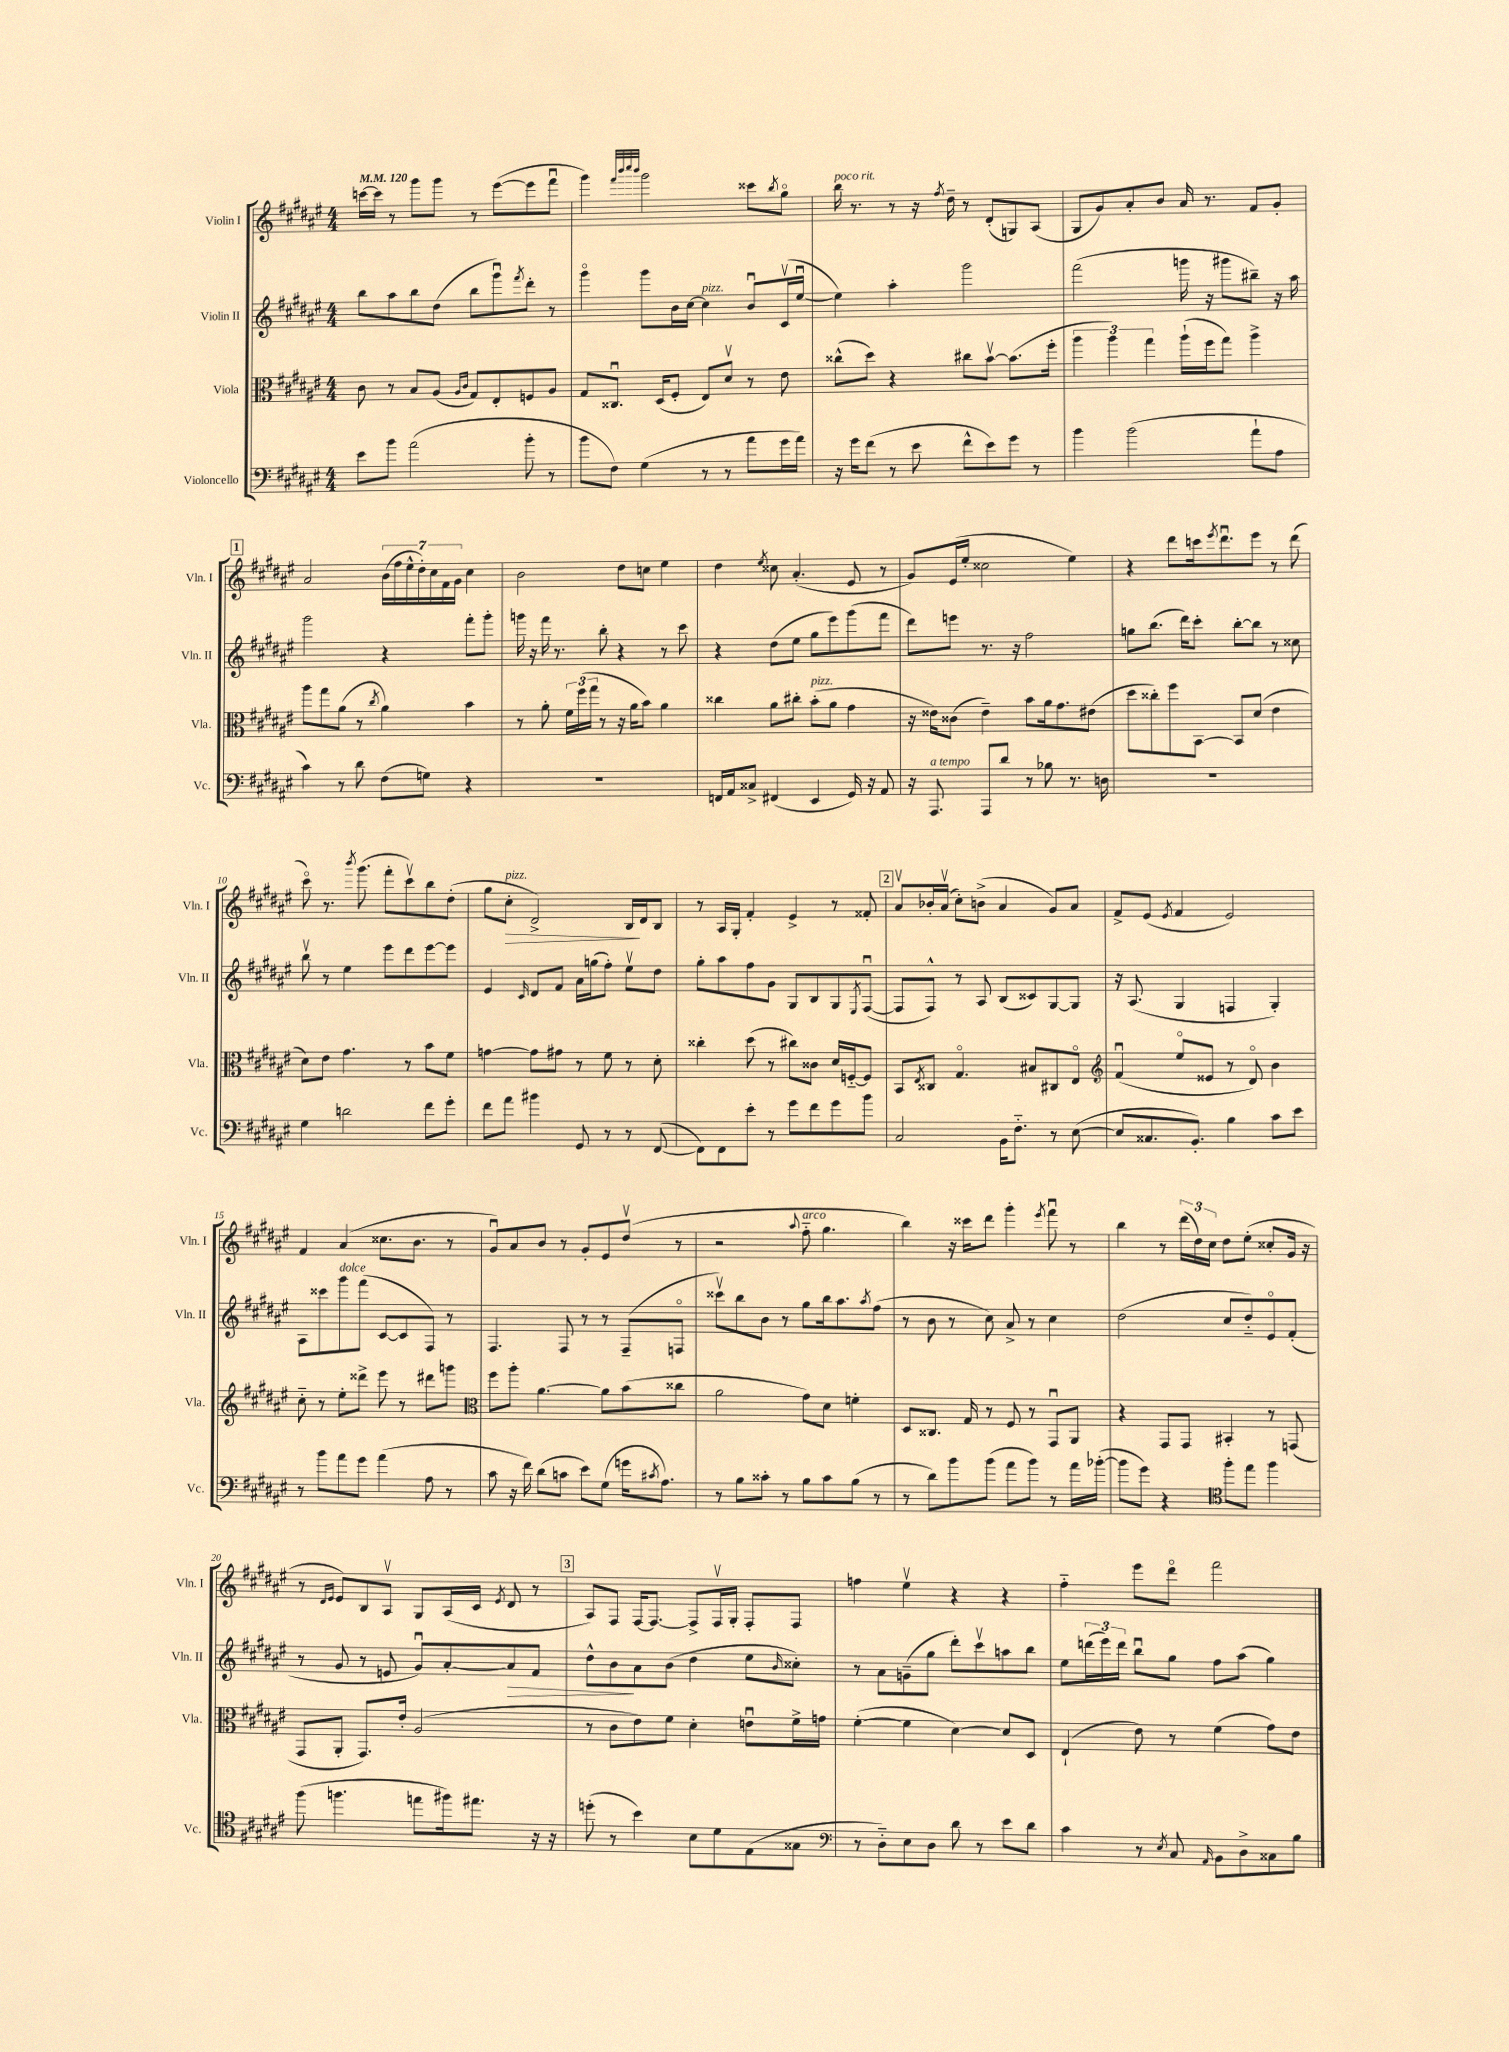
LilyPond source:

<<
\new StaffGroup <<
\new Staff = "s0" \with { instrumentName = "Violin I" shortInstrumentName = "Vln. I" } {
    \clef treble \key fis \major \numericTimeSignature \time 4/4 \tempo 4 = 120
    c'''16~ c'''16 r8 gis'''8 gis'''8 r8 eis'''8~( eis'''8 fis'''8\downbow |
    gis'''4) \grace { fis'''32 b'''32 cis''''32 b'''32 } gis'''2 cisis'''8 \acciaccatura { b''8 } gis''8\flageolet |
    b''16^\markup { \italic "poco rit." } r8. r8 r16 \acciaccatura { fis''8 } dis''16-- r8 dis'8-.( g8) ais8( |
    gis8 gis'8) ais'8-. b'8 ais'16 r8. fis'8 gis'8-. |
    \mark \markup { \box "1" } ais'2 \tuplet 7/4 { b'16( fis''16 eis''16-^ dis''16-.) cis''16 fis'16 gis'16 } cis''4 |
    b'2 dis''8 c''8 eis''4 |
    dis''4 \acciaccatura { eis''8 } cisis''8 ais'4.-.( eis'8 r8 |
    gis'8) eis'16( eis''16-. cisis''2 eis''4) |
    r4 dis'''8 c'''16 \acciaccatura { eis'''8 } dis'''8.\downbow eis'''8 r8 dis'''8( |
    cis'''8\flageolet) r8. \acciaccatura { b'''8 } gis'''8.( fis'''8-. cis'''8\upbow) b''8 dis''8-.( |
    gis''8 cis''8-.\>^\markup { \italic "pizz." } dis'2->) b16\! dis'16 b8 |
    r8 ais16 gis16-. fis'4-. eis'4-> r8 fisis'8-. |
    \mark \markup { \box "2" } ais'8\upbow bes'16-. ais'16\upbow( cis''8-.) b'8->( ais'4 gis'8) ais'8 |
    fis'8-> eis'8( \acciaccatura { eis'8 } fis'4 eis'2) |
    fis'4 ais'4( cisis''8. b'8. r8 |
    gis'8\downbow) ais'8 b'8 r8 gis'8-. eis'8 dis''8\upbow( r8 |
    r2 \appoggiatura { ais''8 } fis''8-_^\markup { \italic "arco" } gis''4. |
    b''4) r16 cisis'''16 dis'''8 gis'''4-. \acciaccatura { eis'''8 } fis'''8\downbow r8 |
    b''4 r8 \tuplet 3/2 { dis'''16( dis''16) cis''16 } dis''8 eis''8-.( cisis''8-. gis'16 r16 |
    r8 \grace { dis'16 eis'16 } eis'8) b8 ais8\upbow gis8 ais16( cis'16 \acciaccatura { eis'8 } dis'8 r8 |
    \mark \markup { \box "3" } ais8) fis8 fis16~ fis8.~ fis8-> fis16\upbow gis16-. fis8-. fis8 |
    f''4 eis''4\upbow r4 r4 |
    fis''4-_ eis'''8 dis'''8\flageolet fis'''2 \bar "|." |
}
\new Staff = "s1" \with { instrumentName = "Violin II" shortInstrumentName = "Vln. II" } {
    \clef treble \key fis \major \numericTimeSignature \time 4/4
    b''8 ais''8 b''8 dis''8( b''8 gis'''8\downbow) \acciaccatura { fis'''8 } dis'''8-. r8 |
    gis'''4\flageolet gis'''8 b'16 cis''16~ cis''4^\markup { \italic "pizz." } b'8\downbow cis'16\upbow( eis''16~\downbow |
    eis''4) ais''4-. gis'''2 |
    fis'''2( g'''16 r16 gis'''8 bis''8--) r16 ais''16 |
    \mark \markup { \box "1" } gis'''2 r4 fis'''8-. gis'''8-. |
    g'''16 r16 fis'''16 r8. b''8-. r4 r8 cis'''8 |
    r4 dis''8( eis''8 gis''8 eis'''8) gis'''8( fis'''8 |
    dis'''8) e'''8 r8. r16 fis''2 |
    g''8 b''8.( dis'''16) cis'''8-. b''8~-. b''8 r8 cisis''8 |
    b''8\upbow r8 eis''4 eis'''8 dis'''8 eis'''8~ eis'''8 |
    eis'4 \grace { cis'16 } dis'8 fis'8 ais'16 g''16( fis''8-.) eis''8\upbow dis''8 |
    gis''8-. ais''8 fis''8 gis'8 gis8 b8 gis8 \acciaccatura { eis8 } fis8~\downbow( |
    \mark \markup { \box "2" } fis8 fis8-^) r8 ais8 b8( cisis'8) gis8~ gis8 |
    r16 ais8.( gis4 f4 gis4-.) |
    ais8 cisis'''8 gis'''8^\markup { \italic "dolce" } fis'''8( cis'8~ cis'8 fis8) r8 |
    fis4. fis8 r8 r8 fis8--( f8\flageolet |
    cisis'''8\upbow) b''8 b'8 r8 gis''8 b''16 ais''8. \acciaccatura { ais''8 } fis''8( |
    r8 b'8 r8 cis''8) ais'8-> r8 cis''4 |
    dis''2( cis''8 dis''8-_) eis'8\flageolet fis'8-.( |
    r8 gis'8 r8 e'8 gis'8\downbow) ais'8~-. ais'8\> fis'8 |
    \mark \markup { \box "3" } dis''8-^ b'8\! ais'8 b'8( dis''4 eis''8 \grace { b'16 } cisis''8-.) |
    r8 ais'8 g'8--( gis''8 dis'''8-.) cis'''8\upbow a''8 b''8 |
    eis''8 \tuplet 3/2 { d'''16( eis'''16) d'''16 } b''8\downbow gis''8 fis''8 ais''8( gis''4) \bar "|." |
}
\new Staff = "s2" \with { instrumentName = "Viola" shortInstrumentName = "Vla." } {
    \clef alto \key fis \major \numericTimeSignature \time 4/4
    cis'8 r8 b8 ais8( \grace { ais16 cis'16 } gis8) eis8-. f8 ais8 |
    gis8 cisis8.\downbow dis16( fis8-. eis8) dis'8\upbow r8 eis'8 |
    cisis''8-^( dis''8) r4 cis''8 b'8~\upbow b'8.( fis''16-. |
    \tuplet 3/2 { ais''4 ais''4) gis''4 } ais''16-!( fis''16 gis''8) ais''4-> |
    \mark \markup { \box "1" } ais''8 gis''8 ais'8( r8 \acciaccatura { cis''8 } ais'4) b'4 |
    r8 ais'8-. \tuplet 3/2 { fis'16 fis''16( gis''16 } r8 r16 ais'16 b'8) ais'4 |
    cisis''4 ais'8 cis''8-. b'8-.^\markup { \italic "pizz." }( ais'8 gis'4 |
    r16 eisis'16) cisis'8( eisis'4--) b'8 ais'16 gis'8. eis'8( |
    dis''8 cisis''8-.) fis''8 b,8~ b,8 dis'8( eis'4 |
    dis'8) eis'8 gis'4. r8 b'8 fis'8 |
    g'4~ g'8 gis'8 r8 fis'8 r8 dis'8-. |
    cisis''4-. dis''8( r8 cis''8) cisis'8 dis'16 f16~-_ f8 |
    \mark \markup { \box "2" } b,8 \acciaccatura { eis8 } cisis8 gis4.\flageolet bis8 cis8 eis8\flageolet |
    \clef treble fis'4\downbow( eis''8\flageolet eisis'8 r8 dis'8\flageolet) b'4 |
    cis''8-_ r8 eis''8-. disis'''8-> eis'''8 r8 dis'''8 g'''8 |
    \clef alto fis''8 ais''8-. ais'4.~ ais'8 b'8( cisis''8 |
    ais'2 gis'8) dis'8 f'4-. |
    dis8 cisis8. gis16 r8 fis8 r8 gis,8\downbow ais,8 |
    r4 gis,8 gis,8 bis,4-. r8 g,8( |
    gis,8 ais,8-. gis,8.) eis'16-. ais2( |
    \mark \markup { \box "3" } r8 cis'8 eis'8) fis'8 dis'4-. e'8\downbow fis'16-> g'16 |
    fis'4~-.( fis'4 dis'4~) dis'8 dis8 |
    eis4-!( eis'8) r8 fis'4( gis'8) eis'8 \bar "|." |
}
\new Staff = "s3" \with { instrumentName = "Violoncello" shortInstrumentName = "Vc." } {
    \clef bass \key fis \major \numericTimeSignature \time 4/4
    eis'8 b'8 ais'2( b'8-. r8 |
    b'8 fis8) gis4( r8 r8 ais'8 gis'16 ais'16) |
    r16 gis'16 fis'8( r8 eis'8 fis'8-^ eis'8) gis'8 r8 |
    b'4 b'2( ais'8-! ais8 |
    \mark \markup { \box "1" } cis'4) r8 dis'8 fis8( g8) r4 |
    R1 |
    f,16 ais,16 cisis8-> fis,4( eis,4 gis,16) r16 ais,8 |
    r16 ais,,8.^\markup { \italic "a tempo" } ais,,8 dis'8 r8 bes8 r8. d16 |
    R1 |
    gis4 d'2 fis'8 gis'8-. |
    fis'8 ais'8 bis'4 gis,8 r8 r8 fis,8~( |
    fis,8) fis,8 eis'8-. r8 gis'8 fis'8 gis'8 b'8 |
    \mark \markup { \box "2" } cis2 b,16 fis8.-_ r8 eis8~( |
    eis8 cisis8. b,8.-.) b4 cis'8 eis'8 |
    r8 b'8 ais'8 gis'8 ais'4( ais8 r8 |
    cis'8 r16 fis'16) dis'8( c'8 eis'8) gis8( g'16 \acciaccatura { cis'8 } ais8.) |
    r8 b8 cisis'8-. r8 b8 cisis'8 b8( r8 |
    r8 dis'8) b'8 b'8( ais'8 b'8) r8 ais'16 bes'16~-.( |
    bes'8 gis'8) r4 \clef tenor fis''8-. eis''8 fis''4 |
    fis''8( f''4. e''8 fis''16) eis''8. r16 r16 |
    \mark \markup { \box "3" } d''8-.( r8 b'4) b8 dis'8 eis8( gisis8 |
    \clef bass r8 dis8-_) eis8 dis8 dis'8 r8 eis'8 dis'8 |
    cis'4 r8 \acciaccatura { eis8 } cis8 \grace { ais,16 } b,8 dis8-> cisis8 b8 \bar "|." |
}
>>
>>
